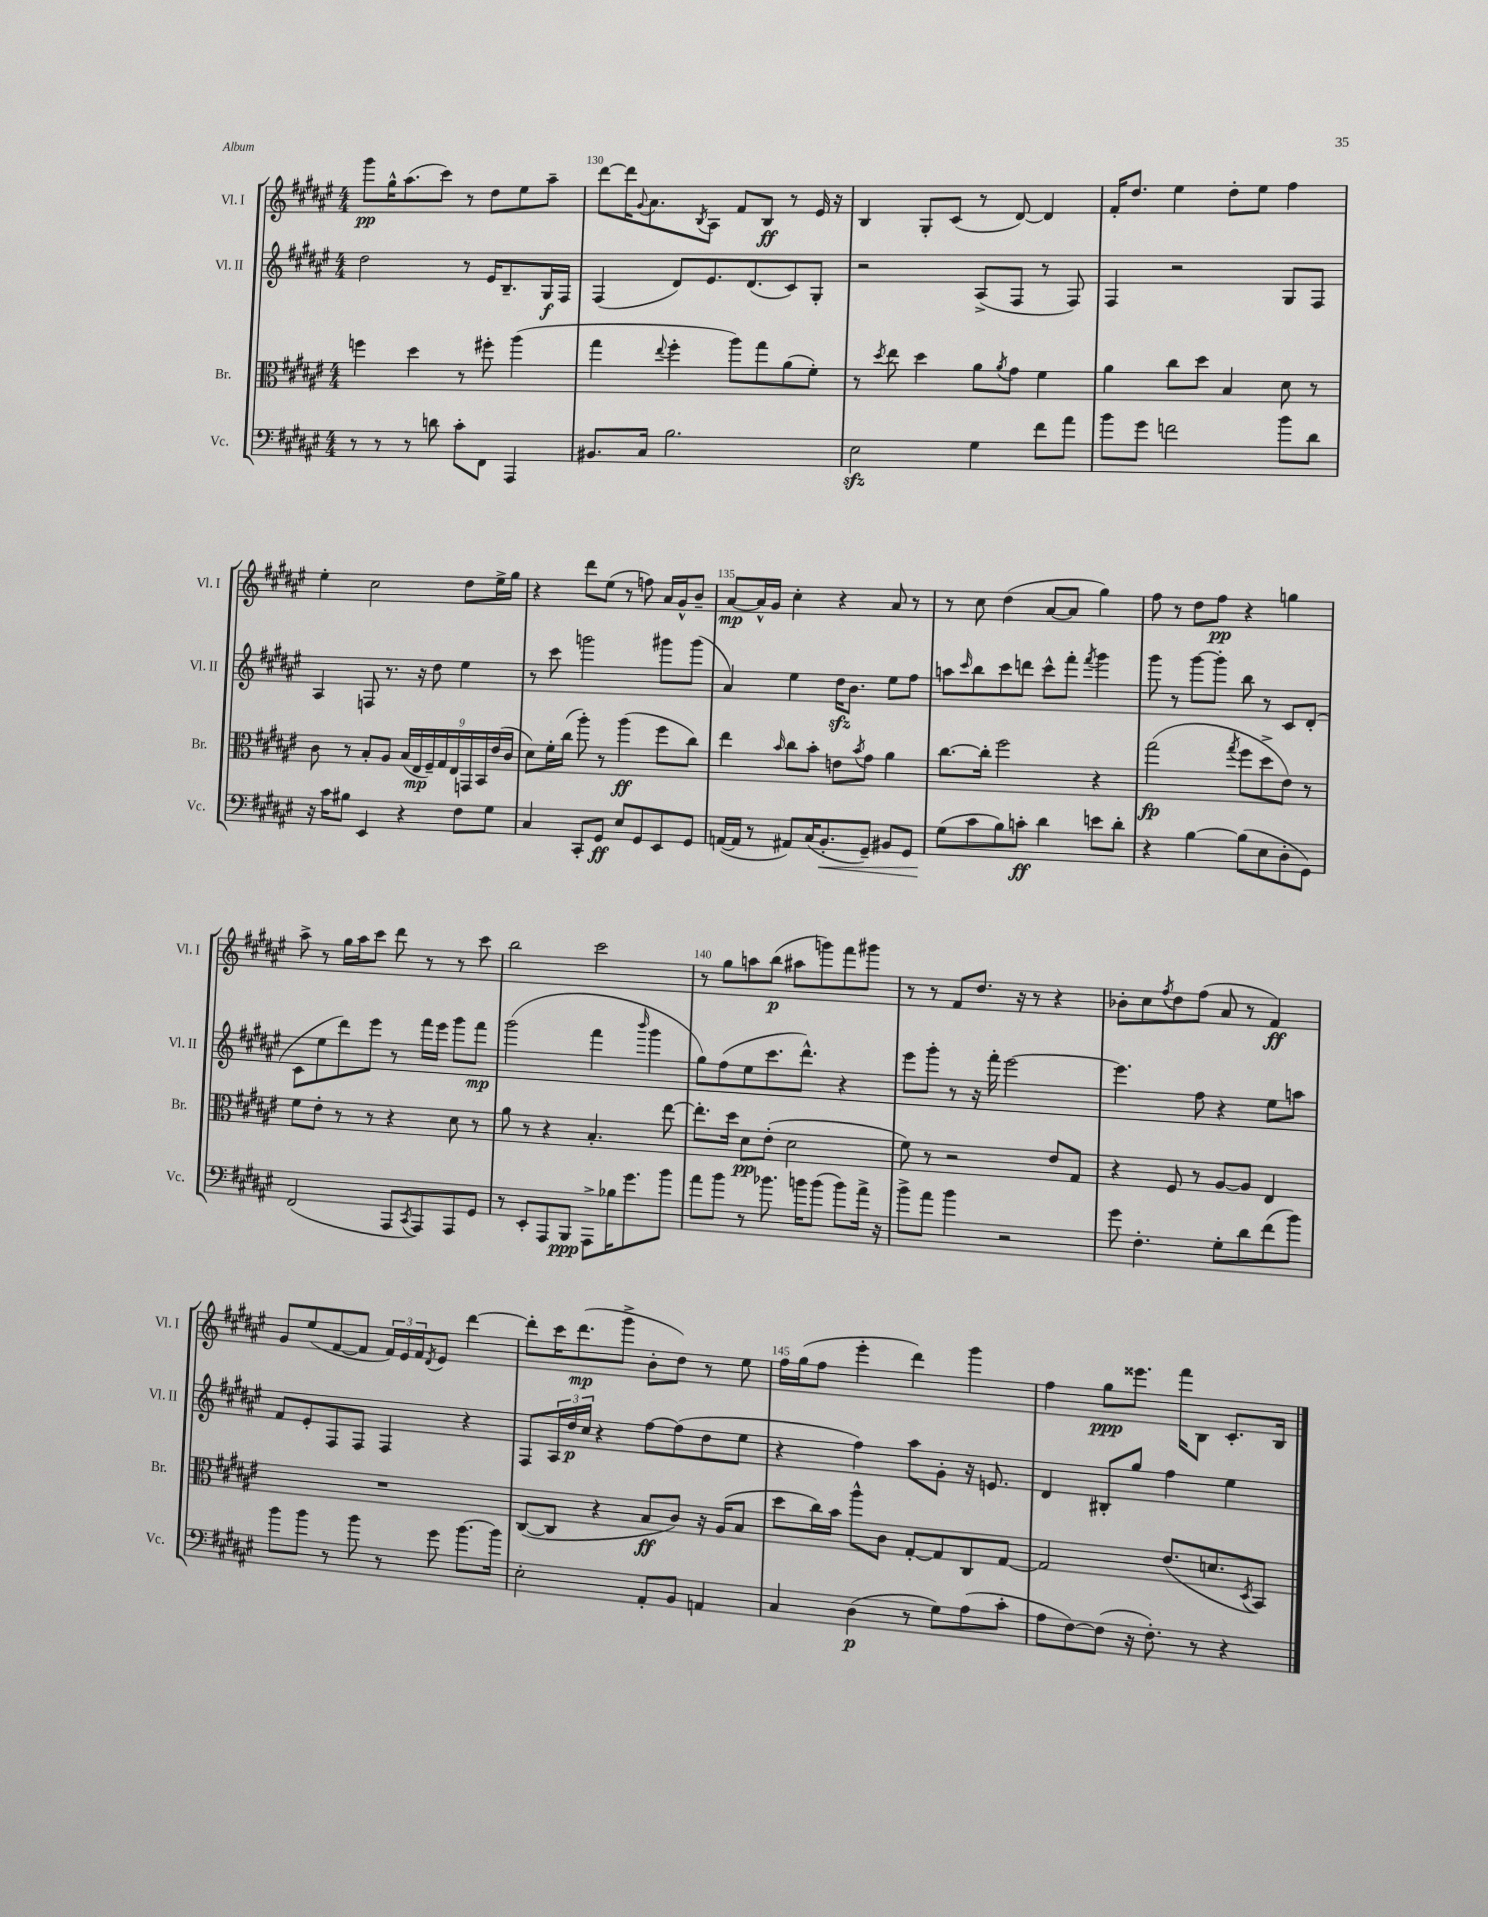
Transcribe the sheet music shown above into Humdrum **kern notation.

**kern	**dynam	**kern	**dynam	**kern	**dynam	**kern	**dynam
*part4	*part4	*part3	*part3	*part2	*part2	*part1	*part1
*staff4	*staff4	*staff3	*staff3	*staff2	*staff2	*staff1	*staff1
*I"Vc.	*	*I"Br.	*	*I"Vl. II	*	*I"Vl. I	*
*I'Vc.	*	*I'Br.	*	*I'Vl. II	*	*I'Vl. I	*
*clefF4	*	*clefC3	*	*clefG2	*	*clefG2	*
*k[f#c#g#d#a#e#]	*	*k[f#c#g#d#a#e#]	*	*k[f#c#g#d#a#e#]	*	*k[f#c#g#d#a#e#]	*
*M4/4	*	*M4/4	*	*M4/4	*	*M4/4	*
=129	=129	=129	=129	=129	=129	=129	=129
8r	.	4ffn\	.	2dd#\	.	8ggg#\L	pp
8r	.	.	.	.	.	16gg#^^\K	.
.	.	.	.	.	.	(8.aa#\	.
8r	.	4dd#\	.	.	.	.	.
8dn\	.	.	.	.	.	8ccc#\J)	.
8c#'\L	.	8r	.	8r	.	8r	.
8FF#\J	.	8ff#X'\	.	16e#/KL	.	8dd#\L	.
.	.	.	.	8.B~/	.	.	.
4AAA#/	.	(4aa#\	.	.	.	8ee#\	.
.	.	.	.	16G#/L	f	8aa#~\J	.
.	.	.	.	16F#/JJ	.	.	.
=130	=130	=130	=130	=130	=130	=130	=130
8.BB#X/L	.	4gg#\	.	(4F#/	.	[8ddd#\L	.
.	.	.	.	.	.	16ddd#\K]	.
.	.	.	.	.	.	8qqg#/	.
16C#/Jk	.	.	.	.	.	8.a#\	.
.	.	8qqee#/	.	.	.	.	.
2.B\	.	4ff#'\	.	8d#/L)	.	.	.
.	.	.	.	.	.	8qB/	.
.	.	.	.	8.e#/	.	8A#\J	.
.	.	8aa#\L)	.	.	.	8f#/L	.
.	.	.	.	(8.d#/	.	.	.
.	.	8gg#\	.	.	.	8B/J	ff
.	.	(8a#\	.	8c#/)	.	8r	.
.	.	8f#'\J)	.	8G#'/J	.	16e#/	.
.	.	.	.	.	.	16r	.
=131	=131	=131	=131	=131	=131	=131	=131
2E#zz\	.	8r	.	2r	.	4B/	.
.	.	8qdd#/	.	.	.	.	.
.	.	8ee#\	.	.	.	.	.
.	.	4dd#\	.	.	.	8G#'/L	.
.	.	.	.	.	.	(8c#/J	.
4G#\	.	8a#\L	.	(8A#^/L	.	8r	.
.	.	8qa#/	.	.	.	.	.
.	.	8g#\J	.	8F#/J	.	[8d#/)	.
8f#\L	.	4f#\	.	8r	.	4d#/]	.
8a#\J	.	.	.	8F#/)	.	.	.
=132	=132	=132	=132	=132	=132	=132	=132
8b\L	.	4a#\	.	4F#/	.	16f#'/KL	.
.	.	.	.	.	.	8.dd#/J	.
8g#\J	.	.	.	.	.	.	.
2fn\	.	8cc#\L	.	2r	.	4ee#\	.
.	.	8dd#\J	.	.	.	.	.
.	.	4B/	.	.	.	8dd#'\L	.
.	.	.	.	.	.	8ee#\J	.
8b\L	.	8d#\	.	8G#/L	.	4ff#\	.
8d#\J	.	8r	.	8F#/J	.	.	.
!!LO:LB:g=z
=133	=133	=133	=133	=133	=133	=133	=133
16r	.	8c#\	.	4A#/	.	4ee#'\	.
16c#\KL	.	.	.	.	.	.	.
8B#X\J	.	8r	.	.	.	.	.
4EE#/	.	8B'/L	.	8Fn/	.	2cc#\	.
.	.	8A#/J	.	8.r	.	.	.
4r	.	(18B/LL	.	.	.	.	.
.	.	18E#/	mp	.	.	.	.
.	.	.	.	16r	.	.	.
.	.	18F#~/)	.	.	.	.	.
.	.	.	.	8dd#\	.	.	.
.	.	18G#/	.	.	.	.	.
.	.	18E#/	.	.	.	.	.
8F#\L	.	.	.	4ee#\	.	8dd#\L	.
.	.	18GGn/	.	.	.	.	.
.	.	18BB/	.	.	.	.	.
8G#\J	.	.	.	.	.	16ee#^\L	.
.	.	(18e#/	.	.	.	.	.
.	.	.	.	.	.	16gg#\JJ	.
.	.	18c#/JJ	.	.	.	.	.
=134	=134	=134	=134	=134	=134	=134	=134
4C#/	.	8d#\L)	.	8r	.	4r	.
.	.	16f#'\L	.	8ccc#\	.	.	.
.	.	(16cc#\JJ	.	.	.	.	.
8CC#'/L	.	8aa#'\)	.	2gggn\	.	8ddd#\L	.
8GG#/J	ff	8r	.	.	.	(8ee#\J	.
8E#/L	.	(4aa#\	ff	.	.	8r	.
8GG#/	.	.	.	.	.	8ffn\)	.
8EE#/	.	8ff#\L	.	8ggg#X\L	.	16a#/LL	.
.	.	.	.	.	.	16g#^^/J	.
8GG#/J	.	8cc#\J)	.	(8ggg#\J	.	8b~/J	.
=135	=135	=135	=135	=135	=135	=135	=135
([16AAn/LL	.	4ee#\	.	4a#/)	.	[8a#/L	mp
16AA/JJ]	.	.	.	.	.	.	.
8r	.	.	.	.	.	16a#^^/L]	.
.	.	.	.	.	.	16g#/JJ	.
.	.	16qqb/	.	.	.	.	.
8AA#X/L)	.	8cc#\L	.	4ee#\	.	4cc#'\	.
(16C#/K	.	8b'\J	.	.	.	.	.
!	!LO:HP:b	!	!	!	!	!	!
8.BB'/	<	.	.	.	.	.	.
.	.	8en\L	.	16dd#zz\KL	.	4r	.
.	.	.	.	8.b\J	.	.	.
.	.	8qb/	.	.	.	.	.
8GG#~/J)	.	8g#\J	.	.	.	.	.
8BB#X/L	.	4a#\	.	8ee#\L	.	8a#/	.
8GG#/J	.	.	.	8ff#\J	.	8r	.
=136	=136	=136	=136	=136	=136	=136	=136
(8G#\L	.	[8.cc#\L	.	8aan\L	.	8r	.
.	.	.	.	16qqccc#/	.	.	.
8c#\	[	.	.	8bb\	.	8cc#\	.
.	.	16cc#'\Jk]	.	.	.	.	.
8B\)	.	2ff#\	.	8ccc#\	.	(4dd#\	.
8cn'\J	ff	.	.	8dddn\J	.	.	.
4d#\	.	.	.	8ccc#^^\L	.	[8a#/L	.
.	.	.	.	8fff#'\J	.	8a#/J]	.
.	.	.	.	8qfff#/	.	.	.
8en\L	.	4r	.	4ggg#\	.	4gg#\)	.
8d#'\J	.	.	.	.	.	.	.
=137	=137	=137	=137	=137	=137	=137	=137
4r	.	(2gg#\	fp	8ggg#\	.	8ff#\	.
.	.	.	.	8r	.	8r	.
[4B\	.	.	.	[8ggg#\L	.	8dd#\L	.
.	.	.	.	8ggg#'\J]	.	8ff#\J	pp
.	.	8qgg#/	.	.	.	.	.
(8B\L]	.	8ff#\L	.	8bb\	.	4r	.
8E#\	.	8dd#^\	.	8r	.	.	.
8D#'\	.	8e#\J)	.	8c#/L	.	4ggn\	.
8GG#\J)	.	8r	.	(8d#'/J	.	.	.
!!LO:LB:g=z
=138	=138	=138	=138	=138	=138	=138	=138
(2FF#/	.	8f#\L	.	8c#\L	.	8aa#^\	.
.	.	8e#'\J	.	8ee#\	.	8r	.
.	.	8r	.	8ddd#\)	.	16gg#\LL	.
.	.	.	.	.	.	16aa#\J	.
.	.	8r	.	8eee#\J	.	8ccc#\J	.
8AAA#/L	.	4r	.	8r	.	8ddd#\	.
8qCC#/	.	.	.	.	.	.	.
8AAA#/)	.	.	.	16fff#\LL	.	8r	.
.	.	.	.	16eee#\JJ	.	.	.
8AAA#/	.	8d#\	.	8ggg#\L	.	8r	.
8GG#/J	.	8r	.	8fff#\J	mp	8ccc#\	.
=139	=139	=139	=139	=139	=139	=139	=139
8r	.	8a#\	.	(2ggg#\	.	2bb\	.
8EE#'/L	.	8r	.	.	.	.	.
8AAA#/	.	4r	.	.	.	.	.
8BBB/J	ppp	.	.	.	.	.	.
8AAA#^\L	.	4.B'/	.	4fff#\	.	2ccc#\	.
16B-X\K	.	.	.	.	.	.	.
8.g#\	.	.	.	.	.	.	.
.	.	.	.	16qqbbb/	.	.	.
.	.	.	.	4ggg#\	.	.	.
8b\J	.	[8ee#\	.	.	.	.	.
=140	=140	=140	=140	=140	=140	=140	=140
8a#\L	.	8.ee#'\L]	.	8gg#\L)	.	8r	.
8b\J	.	.	.	(8ff#\	.	8gg#\L	.
.	.	16dd#\Jk	.	.	.	.	.
8r	.	8d#\L	pp	8ee#\	.	8aan\	.
8.b-X\	.	(8e#'\J	.	8.ccc#\	.	(8bb\J	p
.	.	2d#\	.	.	.	8aa#X\L	.
16bn\KL	.	.	.	8.ddd#^^\J)	.	.	.
(8b\J	.	.	.	.	.	8gggn\)	.
8b\L)	.	.	.	4r	.	8fff#\	.
16a#^\Jk	.	.	.	.	.	8ggg#X\J	.
16r	.	.	.	.	.	.	.
=141	=141	=141	=141	=141	=141	=141	=141
8b^\L	.	8f#\)	.	8eee#\L	.	8r	.
8a#\J	.	8r	.	8ggg#'\J	.	8r	.
4b\	.	2r	.	8r	.	8f#/L	.
.	.	.	.	16r	.	8.dd#/J	.
.	.	.	.	16fff#'\	.	.	.
2r	.	.	.	[2eee#\	.	.	.
.	.	.	.	.	.	16r	.
.	.	.	.	.	.	8r	.
.	.	8e#/L	.	.	.	4r	.
.	.	8G#/J	.	.	.	.	.
=142	=142	=142	=142	=142	=142	=142	=142
8g#\	.	4r	.	4.eee#\]	.	8b-X'\L	.
4.F#'\	.	.	.	.	.	8cc#\	.
.	.	.	.	.	.	8qff#/	.
.	.	8F#/	.	.	.	8dd#\	.
.	.	8r	.	8ff#\	.	(8ff#\J	.
8G#'\L	.	[8A#/L	.	4r	.	8a#/	.
8d#\	.	8A#/J]	.	.	.	8r	.
(8f#\	.	4E#/	.	8ee#\L	.	4f#/)	ff
8b\J)	.	.	.	8aan\J	.	.	.
!!LO:LB:g=z
=143	=143	=143	=143	=143	=143	=143	=143
8b\L	.	1r	.	8f#/L	.	8g#/L	.
8b\J	.	.	.	8e#'/	.	(8ee#/	.
8r	.	.	.	8F#/	.	[8f#/	.
8b\	.	.	.	8F#/J	.	8f#/J]	.
8r	.	.	.	4F#/	.	24f#/LL)	.
.	.	.	.	.	.	24e#/	.
.	.	.	.	.	.	24f#/J	.
.	.	.	.	.	.	8qd#/	.
8g#\	.	.	.	.	.	8e#/J	.
[8.b\L	.	.	.	4r	.	[4ddd#\	.
16b\Jk]	.	.	.	.	.	.	.
=144	=144	=144	=144	=144	=144	=144	=144
2E#'\	.	([8C#/L	.	8F#/L	.	8ddd#'\L]	.
.	.	8C#/J]	.	24A#/L	.	16ccc#\K	.
.	.	.	.	24dd#/	p	.	.
.	.	.	.	.	.	(8.ddd#\	mp
.	.	.	.	24cc#/JJ	.	.	.
.	.	4r	.	4r	.	.	.
.	.	.	.	.	.	8ggg#^\J	.
8AA#'/L	.	8B/L	ff	[8ff#\L	.	8b'\L	.
8BB/J	.	8c#/J)	.	(8ff#\]	.	8dd#\J)	.
4AAn/	.	16r	.	8dd#\	.	8r	.
.	.	(16A#/KL	.	.	.	.	.
.	.	8B/J	.	8ee#\J	.	8ee#\	.
=145	=145	=145	=145	=145	=145	=145	=145
4C#/	.	8dd#\L	.	4r	.	16ff#\LL	.
.	.	.	.	.	.	(16gg#\J	.
.	.	16cc#\L)	.	.	.	8ff#\J	.
.	.	16b\JJ	.	.	.	.	.
(4D#\	p	8aa#^^\L	.	4ff#\)	.	4eee#'\	.
.	.	8c#\J	.	.	.	.	.
8r	.	[8G#'/L	.	8aa#\L	.	4ddd#\)	.
8G#\L)	.	8G#/]	.	8g#'\J	.	.	.
(8A#\	.	8C#/	.	16r	.	4ggg#\	.
.	.	.	.	8.en/	.	.	.
8c#'\J	.	[8G#/J	.	.	.	.	.
=146	=146	=146	=146	=146	=146	=146	=146
8A#\L	.	2G#/]	.	4d#/	.	4ff#\	.
[8F#\)	.	.	.	.	.	.	.
(8F#\J]	.	.	.	8B#X'/L	.	8gg#\L	ppp
16r	.	.	.	8gg#/J	.	8.eee##X\J	.
8.F#'\)	.	.	.	.	.	.	.
.	.	(8.e#/L	.	4ff#\	.	.	.
.	.	.	.	.	.	16fff#\KL	.
8r	.	.	.	.	.	8B\J	.
.	.	8.dn/	.	.	.	.	.
4r	.	.	.	4ee#\	.	8.c#'/L	.
.	.	8qD#/	.	.	.	.	.
.	.	8BB/J)	.	.	.	.	.
.	.	.	.	.	.	16B/Jk	.
==	==	==	==	==	==	==	==
*-	*-	*-	*-	*-	*-	*-	*-
